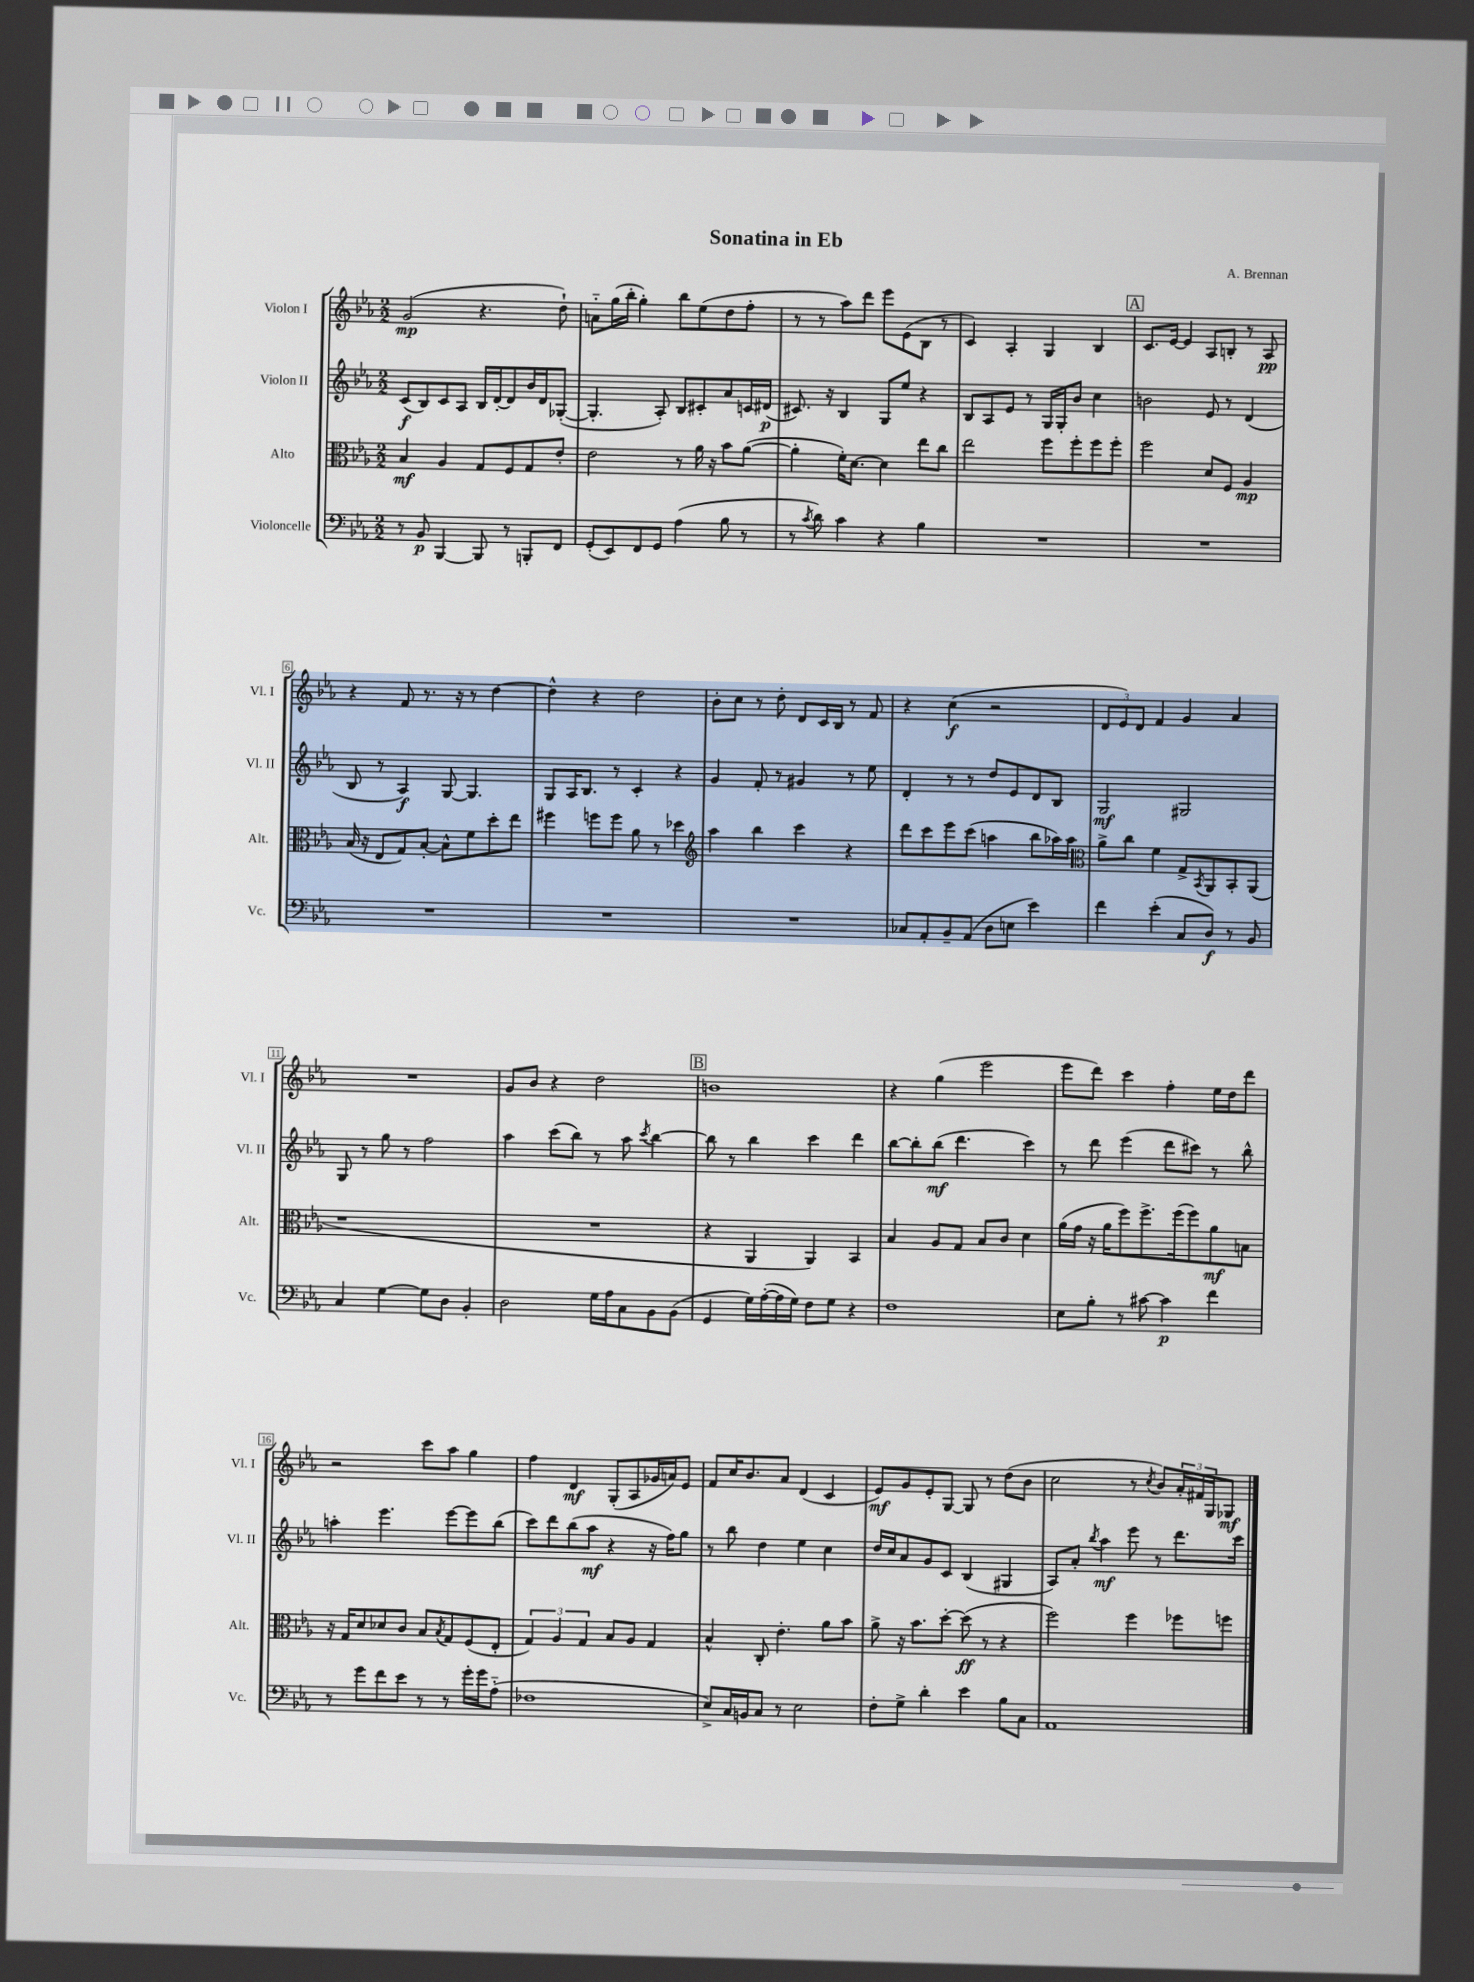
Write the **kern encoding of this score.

**kern	**kern	**kern	**kern
*staff4	*staff3	*staff2	*staff1
*clefF4	*clefC3	*clefG2	*clefG2
*k[b-e-a-]	*k[b-e-a-]	*k[b-e-a-]	*k[b-e-a-]
*M2/2	*M2/2	*M2/2	*M2/2
8r	4B-/	(8c/L	(2g/
8BB-/	.	8B-/)	.
[4BBB-/	4A-/	8c/	.
.	.	8A-/J	.
8BBB-/]	8G/L	16B-/LL	4.r
.	.	[16d'/J	.
8r	8F/	8d/]	.
8BBB'/L	8G/	16b-/L	.
.	.	16d/J	.
8FF/J	8e-'/J	([8G-'/J	8dd`\)
=	=	=	=
(8GG'/L	2e-\	4.G-'/]	8a'~\L
8EE-/)	.	.	(16gg\L
.	.	.	16bb-'\JJ
8FF/	.	.	4gg'\)
8GG/J	.	8A-'/)	.
(4A-\	8r	8B-/L	8bb-\L
.	16a-\	8c#'/	(8ee-\
.	16r	.	.
8B-\	8b-\L	8a-/	8dd\
8r	([8a-\J	16c/L	8ff'\J
.	.	(16d#/JJ	.
=	=	=	=
8r	4a-'\]	8.c#/)	8r
8qc/	.	.	.
8d\)	.	.	8r
.	.	16r	.
4c\	16f'\LK)	4B-/	8aa-\L)
.	[8.d\J	.	.
.	.	.	8ddd\J
4r	4d\]	8G/L	8eee-\L
.	.	8ee-/J	(8e-\
4B-\	8ee-\L	4r	8B-\J
.	8cc\J	.	8r
=	=	=	=
1r	2ee-\	8B-/L	4c/)
.	.	8A-/	.
.	.	8e-/J	4A-'/
.	.	8r	.
.	8ff\L	16G/LL	4G/
.	.	16G'/J	.
.	8ff'\	8b-/J	.
.	8ff\	4cc\	4B-/
.	8ff'\J	.	.
=	=	=	=
1r	2ff\	2b\	8.c/L
.	.	.	[16e-/Jk
.	.	.	4e-/]
.	8d/L	8e-/	8A-/L
.	8F/J	8r	8B'/J
.	4A-/	(4d/	8r
.	.	.	8A-/
=	=	=	=
1r	(16B-/	8B-/	4r
.	16r	.	.
.	8E-/L	8r	.
.	8G/)	4A-/)	8f/
.	[8B-'/J	.	8.r
.	8B-^^\]L	[8G/	.
.	.	.	16r
.	8f\	4.G/]	8r
.	8dd'\	.	[4dd\
.	8ee-\J	.	.
=	=	=	=
1r	4ff#\	8G/L	4dd^^\]
.	.	16A-/K	.
.	.	8.B-/J	.
.	8ff\L	.	4r
.	8ff\J	8r	.
.	8a-\	4c'/	2dd\
.	8r	.	.
.	4dd-\	4r	.
=	=	=	=
*	*clefG2	*	*
1r	4aa-\	4g/	8b-'\L
.	.	.	8cc\J
.	4bb-\	8f'/	8r
.	.	8r	8dd'\
.	4ccc\	4g#/	8d/L
.	.	.	16c/L
.	.	.	16B-/JJ
.	4r	8r	8r
.	.	8ee-\	8f/
=	=	=	=
8C-/L	8ddd\L	4d'/	4r
8AA-'/	8ccc\	.	.
8BB-~/	8eee-\	8r	(4cc\
(8AA-/J	(8ccc\J	8r	.
8D\L	4aa\	8dd/L	2r
8E\J	.	8e-/	.
4e-\)	8bb-\L	8d/	.
.	16aa-\L)	8B-/J	.
.	16aa-\JJ	.	.
=	=	=	=
*	*clefC3	*	*
4f\	8a-^\L	2G/	12d/L
.	.	.	12e-/)
.	8cc\J	.	.
.	.	.	12d/J
(4e-'\	4f\	.	4f/
8C/L	8G^/L	2G#/	4g/
.	8qBB-/	.	.
8D/J)	8AA-/	.	.
8r	8BB-'/	.	4a-/
8BB-/	(8AA-/J	.	.
=	=	=	=
4C/	1r	8G/	1r
.	.	8r	.
[4G\	.	8gg\	.
.	.	8r	.
8G\]L	.	2ff\	.
8D\J	.	.	.
4BB-'/	.	.	.
=	=	=	=
2D\	1r	4aa-\	8g/L
.	.	.	8b-/J
.	.	(8ccc\L	4r
.	.	8bb-\J)	.
16G\LL	.	8r	2dd\
16A-\J	.	.	.
8C\	.	8aa-\	.
.	.	8qccc/	.
8BB-\	.	[4bb-\	.
(8BB-\J	.	.	.
=	=	=	=
4GG/	4r	8bb-\]	1b
.	.	8r	.
16G\LL)	4AA-/	4bb-\	.
([16A-'\	.	.	.
16A-\]	.	.	.
16G\JJ)	.	.	.
8F\L	4AA-/)	4ccc\	.
8G\J	.	.	.
4r	4BB-/	4ddd\	.
=	=	=	=
1F	4B-/	[8bb-\L	4r
.	.	8bb-'\]	.
.	8A-/L	(8bb-\J	(4gg\
.	8G/J	4.ddd\	.
.	8B-/L	.	2eee-\
.	8c/J	.	.
.	4d\	4ccc\)	.
=	=	=	=
8E-\L	(16a-\LL	8r	8eee-\L
.	16g\JJ	.	.
8B-'\J	16r	8ddd\	8ddd\J)
.	16a-\LK	.	.
8r	8ff\)	(4eee-\	4ccc\
[8c#\	8.ff^\	.	.
4c#\]	.	8ddd\L	4ff'\
.	(16ff\k	.	.
.	8ff\)	8ccc#\J)	.
4f\	8a-\	8r	16ee-\LL
.	.	.	16dd\J
.	8B\J	8bb-^^\	8ddd\J
=	=	=	=
8r	16r	4aa'\	2r
.	16G/LK	.	.
8g\L	8d/	.	.
8f\	8d-/	4.eee-\	.
8e-\J	8c/J	.	.
8r	8B-/L	.	8ccc\L
.	8qB-/	.	.
8r	8G/	[8eee-\L	8aa-\J
16g'\LL	(8F/	8eee-\]	4gg\
16g\J	.	.	.
(8A-'~\J	8E-'/J	(8bb-\J	.
=	=	=	=
1F-	6G/)	8ccc\L)	4ff\
.	.	8ddd\	.
.	6A-/	.	.
.	.	(8bb-\	4d/
.	6G/	.	.
.	.	8aa-\J	.
.	8B-/L	4r	(8G'/L
.	8A-/J	.	8A-/
.	4G/	16r	16g-/L
.	.	16ff\LK)	16a/J)
.	.	8gg\J	8e-/J
=	=	=	=
8E-^/L)	4B-^^/	8r	8f/L
16C/L	.	8bb-\	16cc/K
16BB/J	.	.	8.b-/
8C/J	8C'/	4dd\	.
8r	4.e-'\	.	8a-/J
2E-\	.	4ee-\	(4d/
.	8a-\L	4cc\	4c/
.	8b-\J	.	.
=	=	=	=
8F'\L	8a-^\	16dd/LL	8e-/L)
.	.	16cc/J	.
8G^\J	16r	8a-/	8g/
.	8.b-\L	.	.
4d'\	.	8g/	8e-'/
.	[8dd'\J	8c/J	[8G/J
4e-\	(8dd\]	(4B-/	8G/]
.	8r	.	8r
8B-\L	4r	4G#/	(8dd\L
8C\J	.	.	8b-\J
=	=	=	=
1AA-	2ff\)	8A-/L)	2cc\
.	.	8a-'/J	.
.	.	8qbb-/	.
.	.	4aa-\	.
.	4ff\	8eee-\	8r
.	.	.	8qcc/
.	.	8r	8b-/L)
.	8ff-\L	8.ddd\L	24a-'/L
.	.	.	24f#/
.	.	.	24G/J
.	8ff\J	.	8G-/J
.	.	16ccc\Jk	.
==	==	==	==
*-	*-	*-	*-
